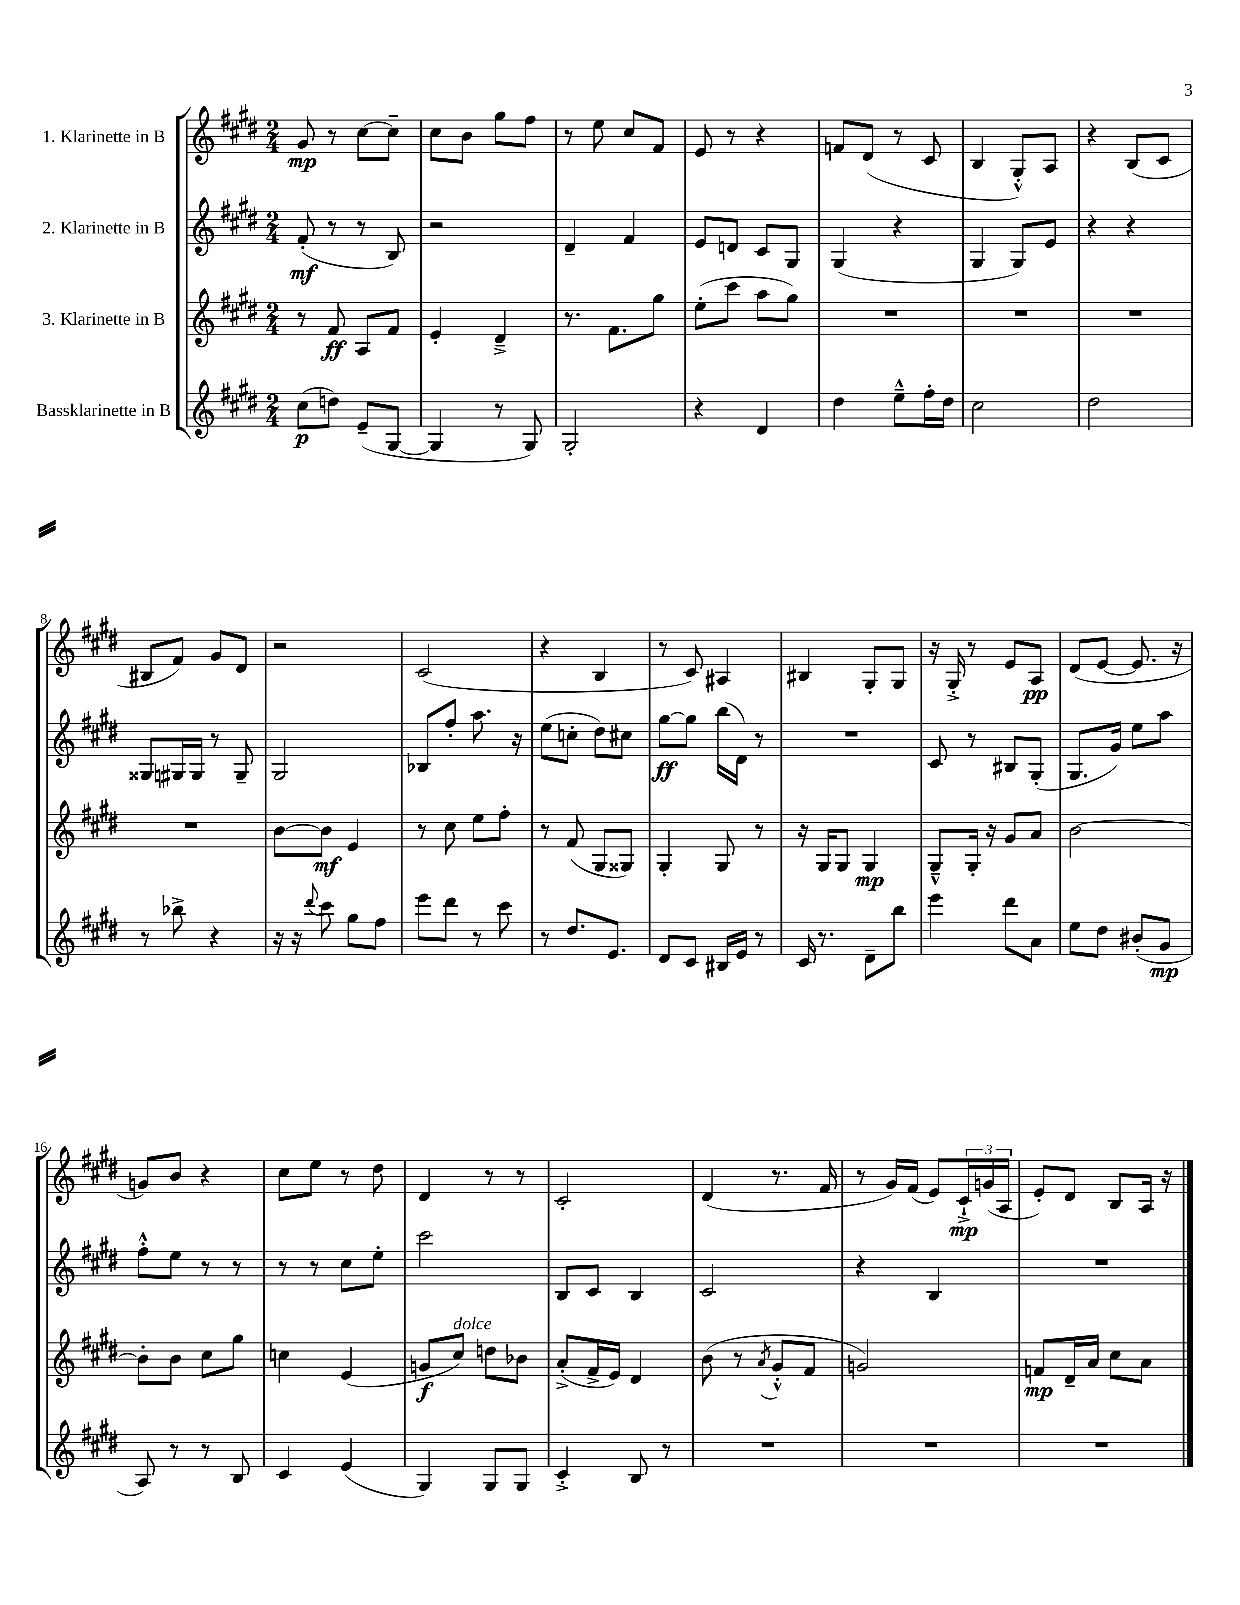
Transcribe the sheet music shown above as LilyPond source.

<<
\new StaffGroup <<
\new Staff = "s0" \with { instrumentName = "1. Klarinette in B" } {
    \clef treble \key e \major \numericTimeSignature \time 2/4
    gis'8\mp r8 cis''8~ cis''8-- |
    cis''8 b'8 gis''8 fis''8 |
    r8 e''8 cis''8 fis'8 |
    e'8 r8 r4 |
    f'8 dis'8( r8 cis'8 |
    b4 gis8-.-^) a8 |
    r4 b8( cis'8 |
    bis8 fis'8) gis'8 dis'8 |
    r2 |
    cis'2( |
    r4 b4 |
    r8 cis'8) ais4 |
    bis4 gis8-. gis8 |
    r16 gis16-.-> r8 e'8 a8\pp |
    dis'8( e'8~ e'8. r16 |
    g'8) b'8 r4 |
    cis''8 e''8 r8 dis''8 |
    dis'4 r8 r8 |
    cis'2-. |
    dis'4( r8. fis'16 |
    r8 gis'16) fis'16( e'8) \tuplet 3/2 { cis'16-!->\mp g'16( a16 } |
    e'8-.) dis'8 b8 a16 r16 \bar "|." |
}
\new Staff = "s1" \with { instrumentName = "2. Klarinette in B" } {
    \clef treble \key e \major \numericTimeSignature \time 2/4
    fis'8-.\mf( r8 r8 b8) |
    r2 |
    dis'4-- fis'4 |
    e'8 d'8 cis'8 gis8 |
    gis4( r4 |
    gis4 gis8) e'8 |
    r4 r4 |
    gisis8 gis16 gis16 r8 gis8-- |
    gis2 |
    bes8 fis''8-. a''8. r16 |
    e''8( c''8-. dis''8) cis''8 |
    gis''8~\ff gis''8 b''16( dis'16) r8 |
    R2 |
    cis'8 r8 bis8 gis8-.( |
    gis8. gis'16) e''8 a''8 |
    fis''8-.-^ e''8 r8 r8 |
    r8 r8 cis''8 e''8-. |
    cis'''2 |
    b8 cis'8 b4 |
    cis'2 |
    r4 b4 |
    R2 \bar "|." |
}
\new Staff = "s2" \with { instrumentName = "3. Klarinette in B" } {
    \clef treble \key e \major \numericTimeSignature \time 2/4
    r8 fis'8\ff a8 fis'8 |
    e'4-. dis'4---> |
    r8. fis'8. gis''8 |
    e''8-.( cis'''8 a''8 gis''8) |
    R2 |
    R2 |
    R2 |
    R2 |
    b'8~ b'8\mf e'4 |
    r8 cis''8 e''8 fis''8-. |
    r8 fis'8( gis8 gisis8) |
    gis4-. gis8 r8 |
    r16 gis16 gis8 gis4\mp |
    gis8---^ gis16-. r16 gis'8 a'8 |
    b'2~ |
    b'8-. b'8 cis''8 gis''8 |
    c''4 e'4( |
    g'8\f cis''8^\markup { \italic "dolce" }) d''8 bes'8 |
    a'8-.->( fis'16-> e'16) dis'4 |
    b'8( r8 \acciaccatura { a'8 } gis'8-.-^ fis'8 |
    g'2) |
    f'8\mp dis'16-- a'16 cis''8 a'8 \bar "|." |
}
\new Staff = "s3" \with { instrumentName = "Bassklarinette in B" } {
    \clef treble \key e \major \numericTimeSignature \time 2/4
    cis''8\p( d''8) e'8--( gis8~ |
    gis4 r8 gis8) |
    gis2-. |
    r4 dis'4 |
    dis''4 e''8---^ fis''16-. dis''16 |
    cis''2 |
    dis''2 |
    r8 bes''8-> r4 |
    r16 r16 \appoggiatura { dis'''8 } cis'''8 gis''8 fis''8 |
    e'''8 dis'''8 r8 cis'''8 |
    r8 dis''8. e'8. |
    dis'8 cis'8 bis16 e'16 r8 |
    cis'16 r8. dis'8-- b''8 |
    e'''4 dis'''8 a'8 |
    e''8 dis''8 bis'8-.( gis'8\mp |
    a8) r8 r8 b8 |
    cis'4 e'4( |
    gis4) gis8 gis8 |
    cis'4-.-> b8 r8 |
    R2 |
    R2 |
    R2 \bar "|." |
}
>>
>>
